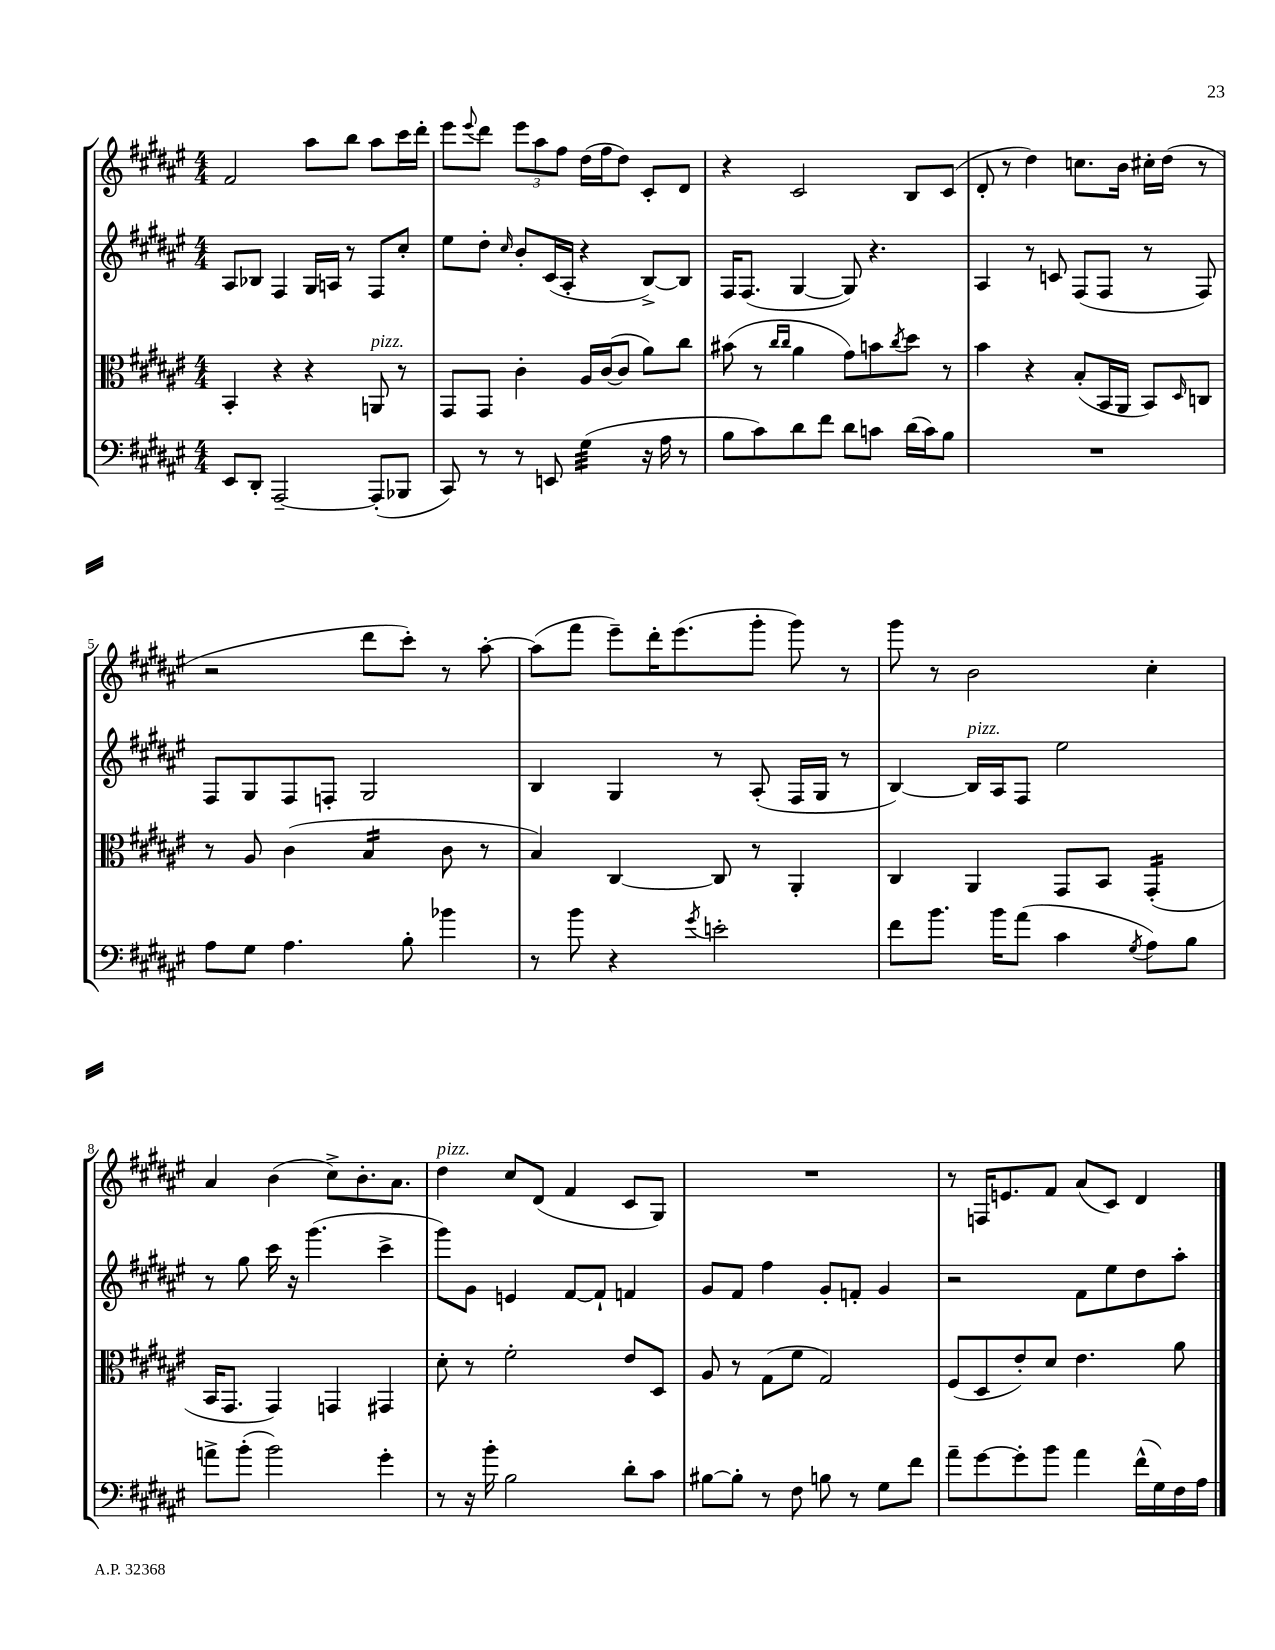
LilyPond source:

<<
\new StaffGroup <<
\new Staff = "s0" {
    \clef treble \key fis \major \numericTimeSignature \time 4/4
    fis'2 ais''8 b''8 ais''8 cis'''16 dis'''16-. |
    eis'''8 \appoggiatura { eis'''8 } dis'''8 \tuplet 3/2 { eis'''8 ais''8 fis''8 } dis''16( fis''16 dis''8) cis'8-. dis'8 |
    r4 cis'2 b8 cis'8( |
    dis'8-. r8 dis''4) c''8. b'16 cis''16-. dis''16( r8 |
    r2 dis'''8 cis'''8-.) r8 ais''8~-. |
    ais''8( fis'''8 eis'''8--) dis'''16-. eis'''8.( gis'''8-. gis'''8) r8 |
    gis'''8 r8 b'2 cis''4-. |
    ais'4 b'4( cis''8->) b'8.-. ais'8. |
    dis''4^\markup { \italic "pizz." } cis''8 dis'8( fis'4 cis'8 gis8) |
    R1 |
    r8 f16 e'8. fis'8 ais'8( cis'8) dis'4 \bar "|." |
}
\new Staff = "s1" {
    \clef treble \key fis \major \numericTimeSignature \time 4/4
    ais8 bes8 fis4 gis16 a16 r8 fis8 cis''8-. |
    eis''8 dis''8-. \grace { cis''16 } b'8-. cis'16( ais16-. r4 b8~->) b8 |
    fis16 fis8.( gis4~ gis8) r4. |
    ais4 r8 c'8 fis8( fis8 r8 fis8) |
    fis8 gis8 fis8 f8-. gis2 |
    b4 gis4 r8 ais8-.( fis16 gis16 r8 |
    b4~) b16^\markup { \italic "pizz." } ais16 fis8 eis''2 |
    r8 gis''8 cis'''16 r16 gis'''4.( cis'''4-> |
    gis'''8) gis'8 e'4 fis'8~ fis'8-! f'4 |
    gis'8 fis'8 fis''4 gis'8-. f'8-. gis'4 |
    r2 fis'8 eis''8 dis''8 ais''8-. \bar "|." |
}
\new Staff = "s2" {
    \clef alto \key fis \major \numericTimeSignature \time 4/4
    b,4-. r4 r4 a,8^\markup { \italic "pizz." } r8 |
    gis,8 gis,8 cis'4-. ais16 cis'16~( cis'8 ais'8) cis''8 |
    bis'8( r8 \grace { cis''16 cis''16 } ais'4 gis'8) b'8 \acciaccatura { cis''8 } dis''8 r8 |
    b'4 r4 b8-.( b,16 ais,16 b,8) \grace { dis16 } c8 |
    r8 ais8 cis'4( b4:16 cis'8 r8 |
    b4) cis4~ cis8 r8 ais,4-. |
    cis4 ais,4 gis,8 b,8 gis,4:16-.( |
    b,16 gis,8. gis,4) g,4 gis,4 |
    dis'8-. r8 fis'2-. eis'8 dis8 |
    ais8 r8 gis8( fis'8 gis2) |
    fis8( dis8 eis'8-.) dis'8 eis'4. ais'8 \bar "|." |
}
\new Staff = "s3" {
    \clef bass \key fis \major \numericTimeSignature \time 4/4
    eis,8 dis,8-. ais,,2~-- ais,,8-.( bes,,8 |
    cis,8) r8 r8 e,8 gis4:32( r16 ais16 r8 |
    b8 cis'8) dis'8 fis'8 dis'8 c'8 dis'16( c'16) b8 |
    R1 |
    ais8 gis8 ais4. b8-. bes'4 |
    r8 b'8 r4 \acciaccatura { gis'8 } e'2-. |
    fis'8 b'8. b'16 ais'8( cis'4 \acciaccatura { gis8 } ais8) b8 |
    a'8-> b'8-.( b'2) gis'4-. |
    r8 r16 b'16-. b2 dis'8-. cis'8 |
    bis8~ bis8-. r8 fis8 b8 r8 gis8 fis'8 |
    ais'8-- gis'8~ gis'8-. b'8 ais'4 fis'16-^( gis16) fis16 ais16 \bar "|." |
}
>>
>>
